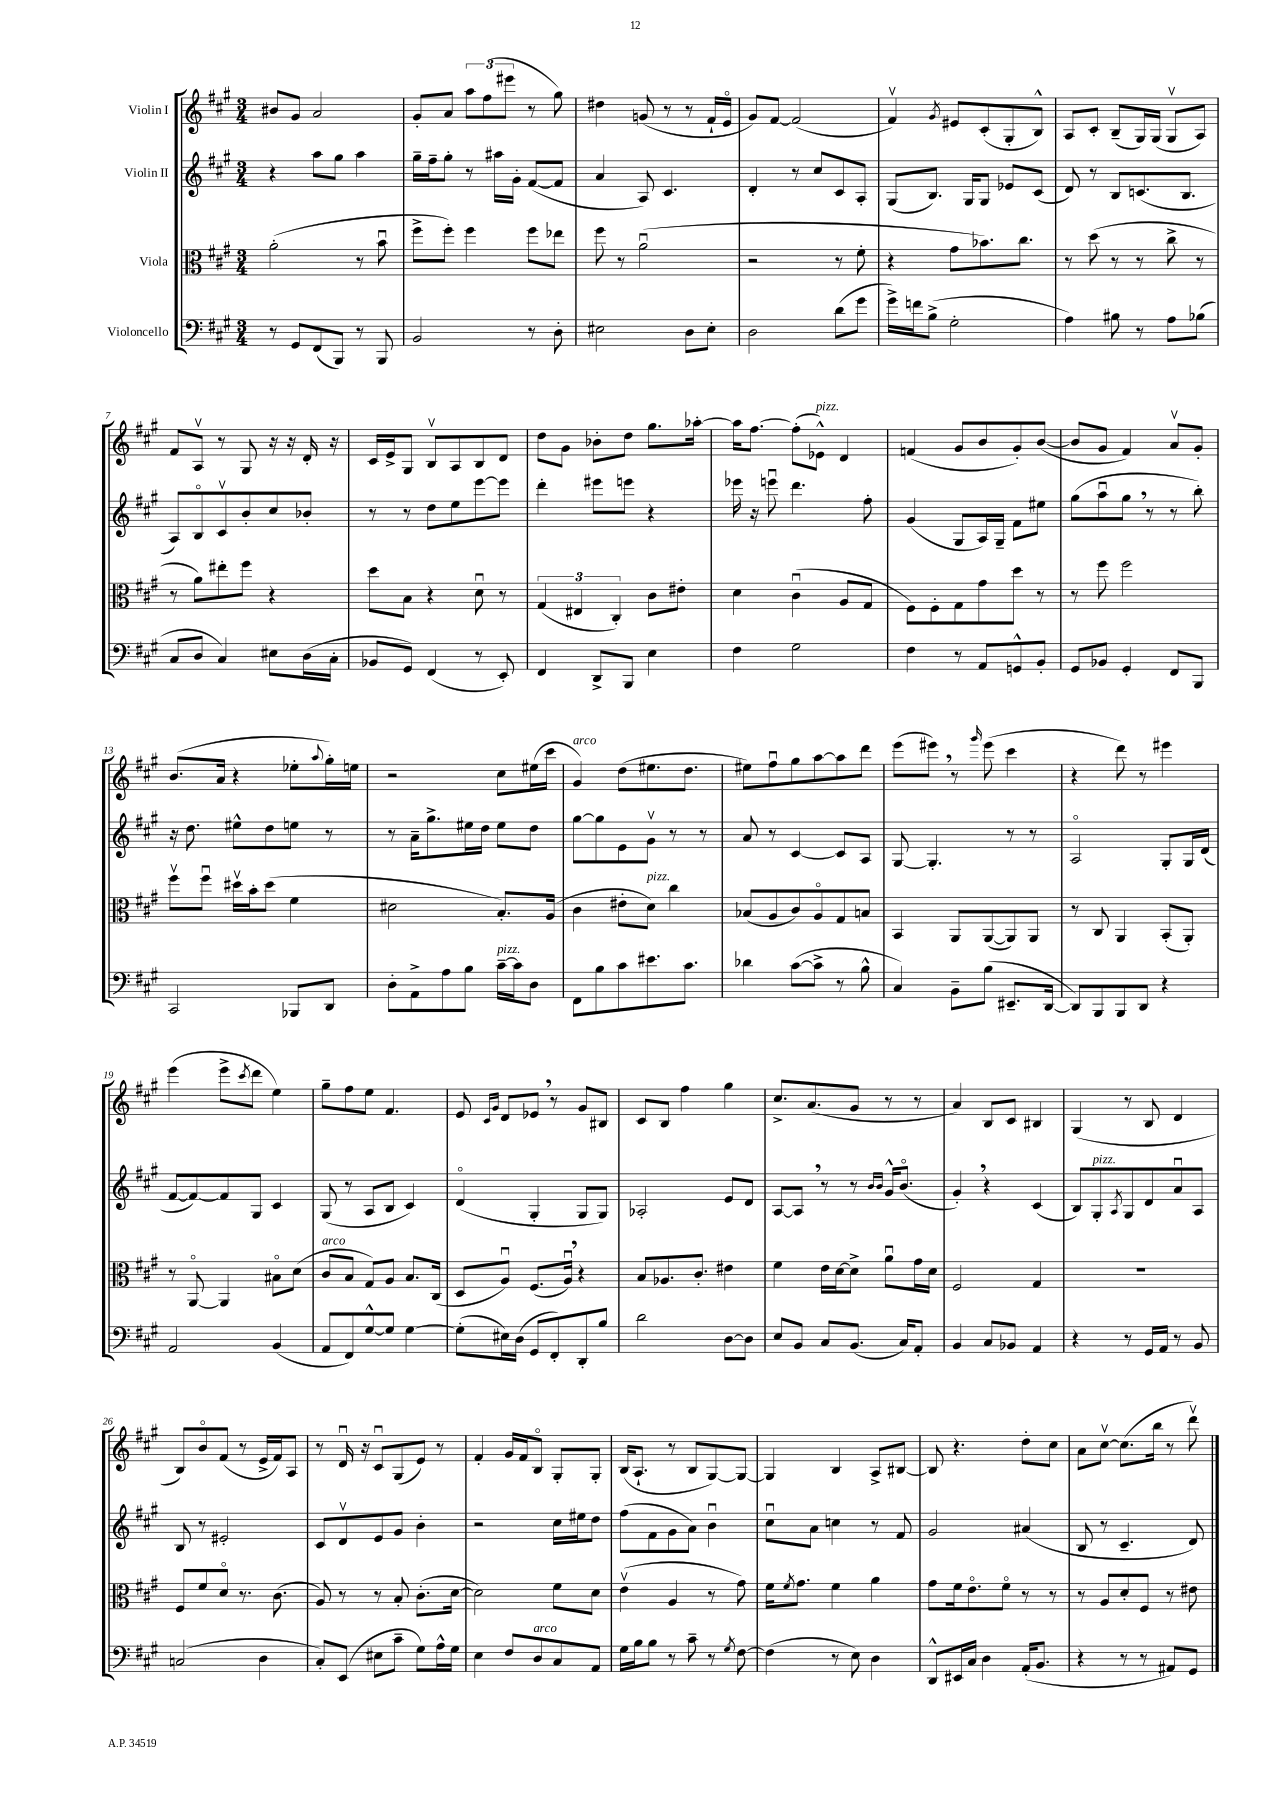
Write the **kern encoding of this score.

**kern	**kern	**kern	**kern
*staff4	*staff3	*staff2	*staff1
*clefF4	*clefC3	*clefG2	*clefG2
*k[f#c#g#]	*k[f#c#g#]	*k[f#c#g#]	*k[f#c#g#]
*M3/4	*M3/4	*M3/4	*M3/4
8r	(2a'	4r	8b#
8GG#	.	.	8g#
(8FF#	.	8aa	2a
8BBB)	.	8gg#	.
8r	8r	4aa	.
8BBB	8bu	.	.
=	=	=	=
2BB	8ff#^	16gg#~	8g#'
.	.	16ff#~	.
.	8ff#')	8gg#'	8a
.	4ff#	8r	12aa
.	.	.	(12ff#
.	.	16aa#	.
.	.	.	12eee#
.	.	16g#'	.
8r	8ff#	([8f#	8r
8D'	8ee-	8f#]	8gg#)
=	=	=	=
2E#	8ff#	4a	4dd#
.	8r	.	.
.	(2au	8A)	(8g
.	.	4.c#	8r
8D	.	.	8r
8E#'	.	.	16f#`
.	.	.	16eo
=	=	=	=
2D	2r	4d'	8g#)
.	.	.	[8f#
.	.	8r	(2f#]
.	.	8cc#	.
(8d	8r	8c#	.
8g#	8f#'	8A'	.
=	=	=	=
16g#^)	4r	(8G#	4f#v)
16f	.	.	.
(8B^	.	8.B)	.
.	.	.	8qg#
2G#'	8g#	.	8e#
.	.	16G#	.
.	8.b-)	8G#	(8c#'
.	.	8e-	8G#'
.	8.cc#	.	.
.	.	(8c#	8B^^)
=	=	=	=
4A)	8r	8d)	8A
.	(8dd	8r	8c#'
8B#	8r	8B	(8B~
8r	8r	(8.c	16G#)
.	.	.	(16G#
8A	8cc#^	.	8G#v
.	.	8.B	.
(8B-	8r	.	8A)
=	=	=	=
8C#	8r	8A)	8f#
8D	8a)	8Bo	8Av
4C#)	8ee#'	8c#v	8r
.	8ff#	8b'	8G#
8E#	4r	8cc#	16r
.	.	.	16r
(16D	.	8b-'	16d'
16C#'	.	.	16r
=	=	=	=
8BB-	8dd	8r	16c#
.	.	.	16e^
8GG#)	8B	8r	8G#
(4FF#	4r	8dd	8Bv
.	.	8ee	8A
8r	8du	[8eee	8B
8EE')	8r	8eee]	8d
=	=	=	=
4FF#	(6G#	4ddd'	8dd
.	.	.	8g#
.	6E#	.	.
8DD^	.	8eee#	8b-'
.	6C#')	.	.
8BBB	.	8eee	8dd
4E	8c#	4r	8.gg#
.	8e#'	.	.
.	.	.	[16aa-'
=	=	=	=
4F#	4d	16eee-	16aa-]
.	.	16r	[8.ff#
.	.	8eeeu	.
2G#	(4c#u	4.ddd	(8ff#']
.	.	.	8e-^^)
.	8A	.	4d
.	8G#	8ff#'	.
=	=	=	=
4F#	8F#)	(4g#	(4f
.	8F#'	.	.
8r	8G#	8G#	8g#
8AA	8g#	16A)	8b
.	.	16G#~	.
8GG^^	8dd	8f#	8g#')
8BB'	8r	8ee#	([8b
=	=	=	=
8GG#	8r	(8gg#	8b]
8BB-	8ff#	8aau	8g#
4GG#'	2ff#	8gg#	4f#)
.	.	8r	.
8FF#	.	8r	8av
8BBB	.	8bb')	8g#'
=	=	=	=
2CC#	8ff#v	16r	(8.b
.	.	8.dd	.
.	8ff#u	.	.
.	.	.	16a
.	16dd#v	8ee#^^	4r
.	16b'	.	.
.	(8dd#	8dd	.
8BBB-	4f#	8ee	8ee-'
.	.	.	8qqaa
8DD	.	8r	16gg#')
.	.	.	16ee
=	=	=	=
8D'	2d#	8r	2r
8AA^	.	16a~	.
.	.	8.gg#^	.
8A	.	.	.
8B	.	16ee#	.
.	.	16dd	.
[16c#~	8.B')	8ee#	8cc#
16c#]	.	.	.
8D	.	8dd	(16ee#
.	(16A	.	16ccc#
=	=	=	=
8FF#	4c#	[8gg#	4g#)
8B	.	8gg#]	.
8c#	8e#'	8e	(8dd
8.e#	8d)	8g#v	8.ee#
.	4cc#	8r	.
8.c#	.	.	8.dd
.	.	8r	.
=	=	=	=
4d-	(8B-	8a	8ee#)
.	8A	8r	8ff#u
([8c#	8c#)	[4c#	8gg#
8c#^]	8Ao	.	[8aa
8r	8G#	8c#]	8aa]
8B^^	8B	8A	8ddd
=	=	=	=
4C#)	4BB	[8G#	(8eee
.	.	4.G#']	8eee#)
8BB~	8AA	.	8r
.	.	.	16qqggg#
(8B	([8AA	.	(8eee#
8.EE#~	8AA])	8r	4ccc#
.	8AA	8r	.
[16DD	.	.	.
=	=	=	=
8DD])	8r	2Ao	4r
8BBB	8C#	.	.
8BBB	4AA	.	8ddd)
8DD	.	.	8r
4r	(8BB'	8G#'	4eee#
.	8AA')	16G#	.
.	.	(16d	.
=	=	=	=
2AA	8r	[8f#	(4eee
.	[8AAo	8f#_)	.
.	4AA]	8f#]	8eee^
.	.	.	8qccc#
.	.	8G#	8ddd
(4BB	8B#o	4c#	4ee)
.	(8d	.	.
=	=	=	=
8AA	8c#	(8G#	8gg#~
8FF#)	8B	8r	8ff#
[8G#^^	8G#)	8A	8ee
8G#]	8A	8B	4.f#
[4G#	8.B	4c#)	.
.	(16C#	.	.
=	=	=	=
(8G#']	8D	(4do	8e
.	.	.	16qqc#
.	.	.	16qqg#
16E#)	8Au)	.	8d
(16D	.	.	.
8GG#	(8.F#	4G#'	8e-
8FF#')	.	.	8r
.	16Au)	.	.
8DD'	4r	8G#	8g#
8B	.	8G#)	8B#
=	=	=	=
2d	8B	2A-'	8c#
.	8.A-	.	8B
.	.	.	4ff#
.	8.c#'	.	.
[8D	4e#	8e	4gg#
8D]	.	8d	.
=	=	=	=
8E	4f#	[8A	8.cc#^
8BB	.	8A]	.
.	.	.	(8.a
8C#	16e	8r	.
.	[16d	.	.
(8.BB	8d^]	8r	8g#
.	.	16qqb	.
.	.	16qqb	.
.	8au	16g#^^	8r
16C#)	.	(8.bo	.
8AA'	16g#	.	8r
.	16d	.	.
=	=	=	=
4BB	2F#	4g#')	4a)
8C#	.	4r	8B
8BB-	.	.	8c#
4AA	4G#	(4c#	4B#
=	=	=	=
4r	2.r	8B)	(4G#
.	.	8G#'	.
.	.	8qA	.
8r	.	8G#	8r
16GG#	.	8d	8B
16AA	.	.	.
8r	.	8au	4d
8BB	.	8A	.
=	=	=	=
(2C	8F#	8B	8B)
.	8f#	8r	8bo
.	8do	2e#'	(8f#
.	8.r	.	8r
4D	.	.	16e^
.	(8.c#	.	16f#)
.	.	.	8A
=	=	=	=
8C#')	8A)	8c#	8r
(8EE	8r	8dv	16du
.	.	.	16r
8E#	8r	8e	8c#u
8c#~	8B'	8g#	(8G#
8G#)	(8.c#'	4b'	8e)
16A^^	.	.	8r
16G#	[16d	.	.
=	=	=	=
4E	2d])	2r	4f#'
8F#	.	.	16g#
.	.	.	16f#
8D	.	.	8Bo
8C#	8f#	16cc#	8G#'
.	.	16ee#	.
8AA	8d	8dd	8G#'
=	=	=	=
16G#	(4ev	(8ff#	(16B
16B	.	.	8.A`
8B	.	8f#	.
8r	4A	8g#	8r
8c#~	.	8a)	8B
8r	8r	4bu	[8G#)
8qG#	.	.	.
[8F#	8g#)	.	8G#_
=	=	=	=
(4F#]	16f#	8cc#u	4G#]
.	8qf#	.	.
.	8.g#	.	.
.	.	8a	.
8r	4f#	4cc	4B
8E)	.	.	.
4D	4a	8r	8A^
.	.	8f#	[8B#
=	=	=	=
8DD^^	8g#	2g#	8B#]
16EE#	16f#	.	4.r
16C#	8.eo	.	.
4D	.	.	.
.	8f#o	.	.
(16AA'	8r	(4a#	8dd'
8.BB	.	.	.
.	8r	.	8cc#
=	=	=	=
4r	8r	8B	8a
.	8A	8r	[8cc#v
8r	8d'	4.c#~	(8.cc#]
8r	8F#	.	.
.	.	.	16bb
8AA#)	8r	.	8r
8GG#	8e#	8d)	8dddv)
==	==	==	==
*-	*-	*-	*-
